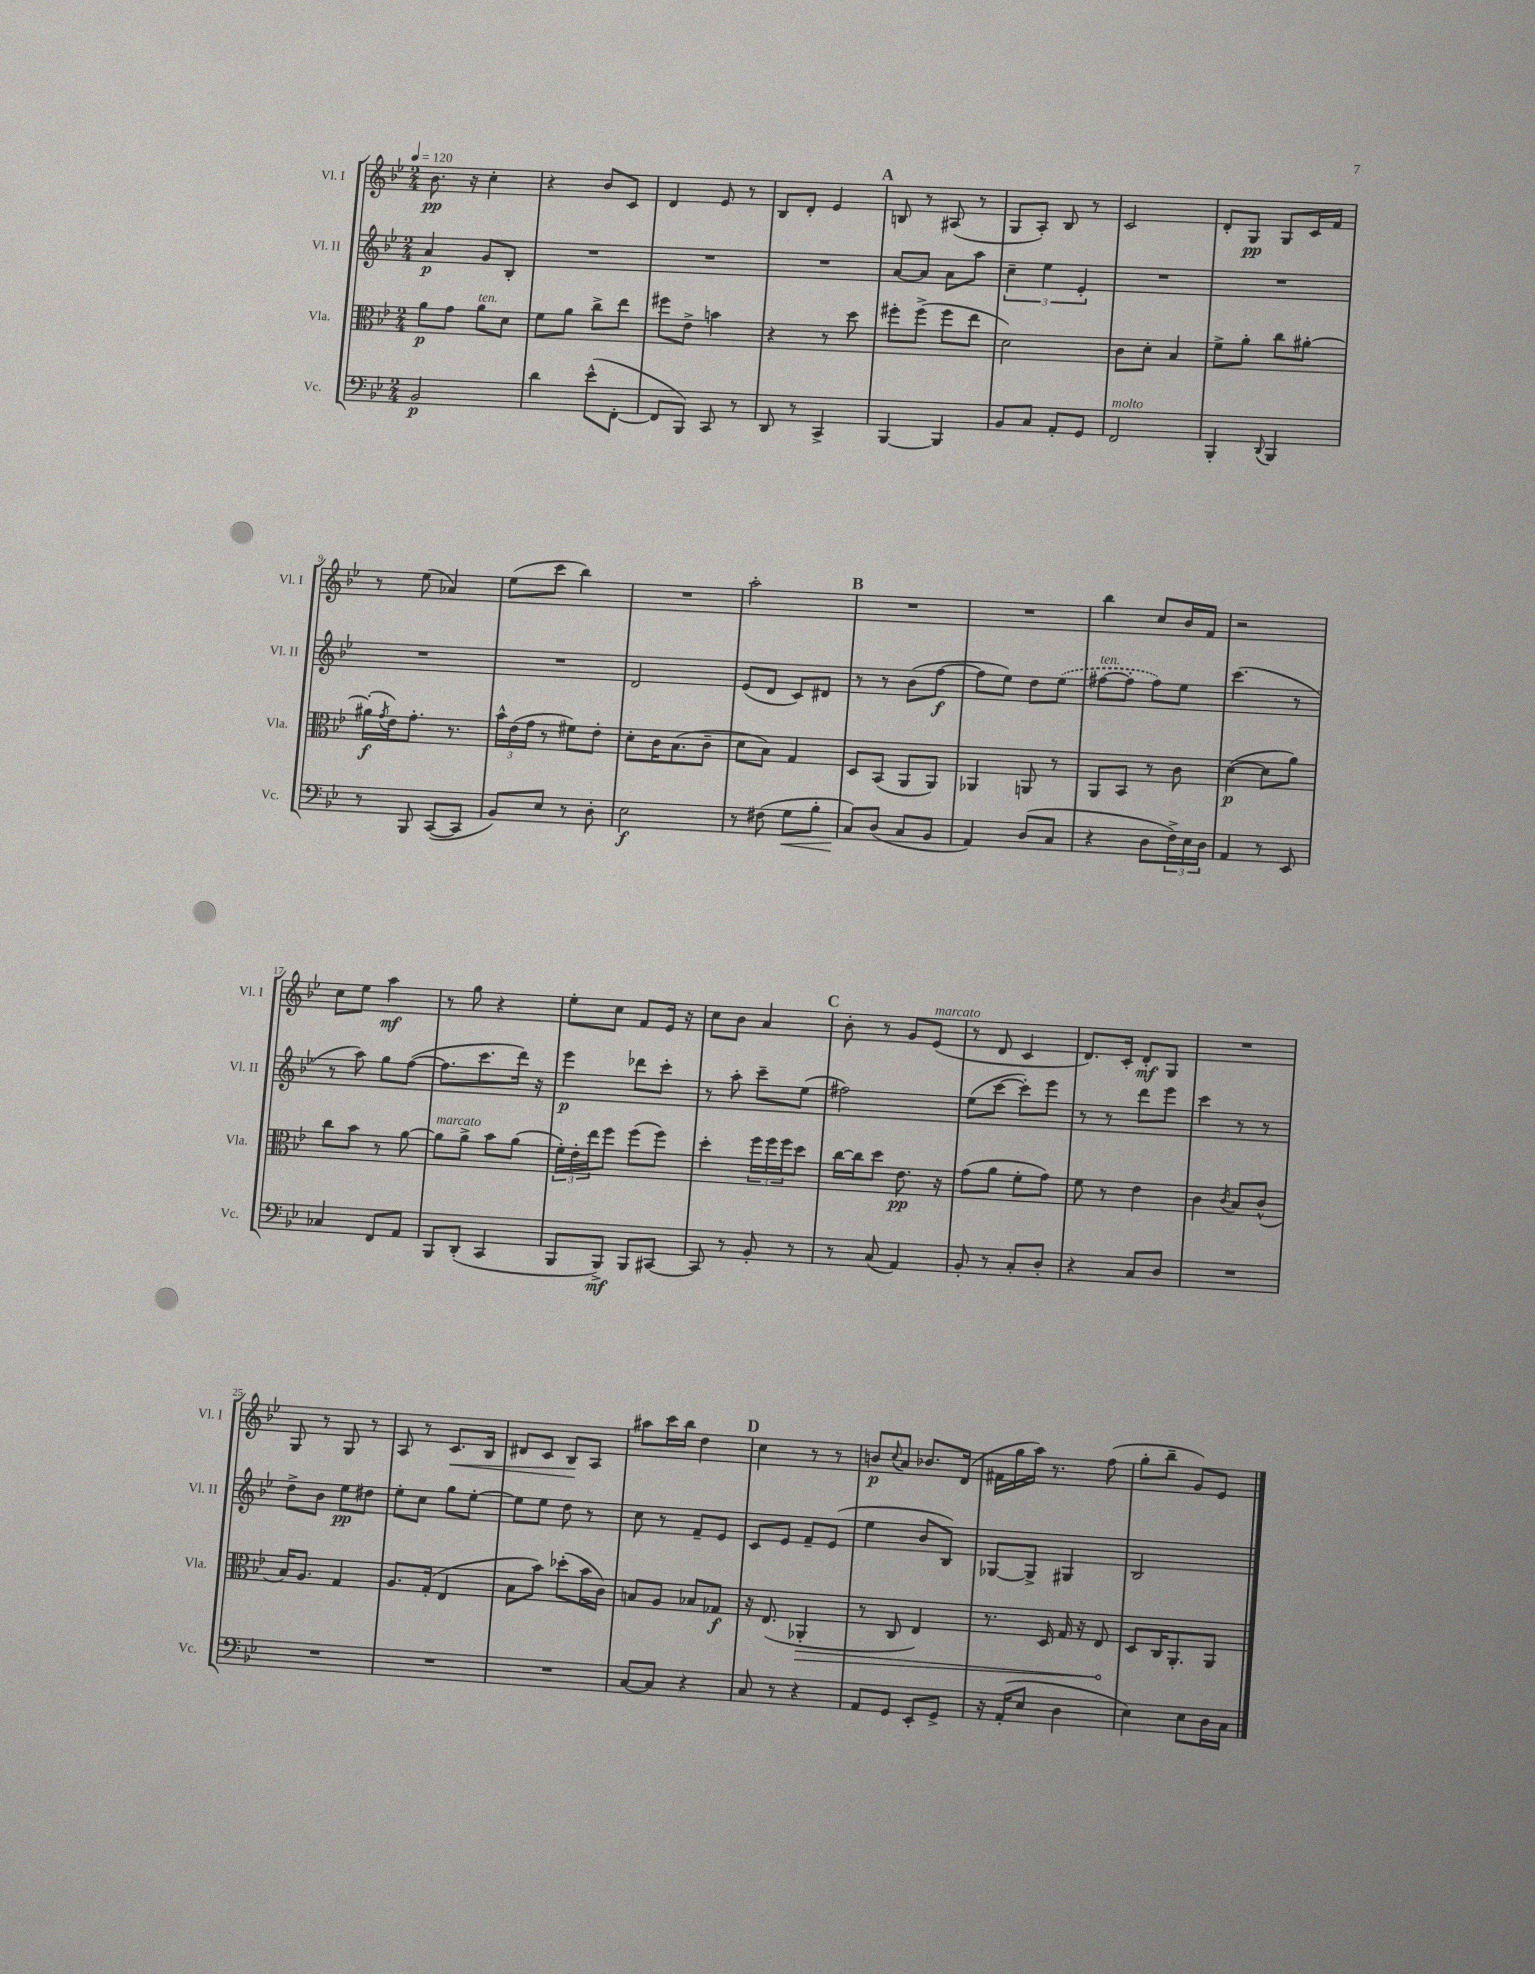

**kern	**kern	**kern	**kern
*staff4	*staff3	*staff2	*staff1
*clefF4	*clefC3	*clefG2	*clefG2
*k[b-e-]	*k[b-e-]	*k[b-e-]	*k[b-e-]
*M2/4	*M2/4	*M2/4	*M2/4
*MM120	*MM120	*MM120	*MM120
2BB-/	8a\L	4a/	8.b-\
.	8g\J	.	.
.	.	.	16r
.	8a\L	8g/L	4cc'\
.	8d\J	8B-'/J	.
=	=	=	=
4d\	8f\L	2r	4r
.	8a\J	.	.
(8e-^^\L	8cc^\L	.	8b-/L
[8FF'\J	8ee-\J	.	8c/J
=	=	=	=
8FF/]L	8ff#\L	2r	4d/
8BBB-/J)	8e-^\J	.	.
8CC/	4b\	.	8e-/
8r	.	.	8r
=	=	=	=
8DD/	4r	2r	8B-/L
8r	.	.	8d'/J
4CC^/	8r	.	4e-/
.	8dd\	.	.
=	=	=	=
[4BBB-/	8ff#'\L	[8a/L	8B/
.	(8ff#^\J	8a/]J	8r
4BBB-/]	8ff#\L	8a\L	(8A#/
.	8ee-\J	8aa\J	8r
=	=	=	=
8BB-/L	2d\)	6cc~\	8G/L
8C/J	.	.	8A'/J)
.	.	6ee-\	.
8AA'/L	.	.	8B-/
.	.	6e-'/	.
8GG/J	.	.	8r
=	=	=	=
2FF/	8c\L	2r	2c/
.	8d'\J	.	.
.	4B-/	.	.
=	=	=	=
4BBB-'/	8f^\L	2r	8d'/L
.	8a'\J	.	8G/J
8qqDD/	.	.	.
4BBB-/	8cc\L	.	8G/L
.	[8a#'\J	.	16c/L
.	.	.	16f/JJ
=	=	=	=
8r	(16a#'\]LL	2r	8r
.	8qg/	.	.
.	16e-\J)	.	.
8BBB-/	8.g'\J	.	(8ee-\
([8CC/L	.	.	4a-/)
.	8.r	.	.
8CC/]J	.	.	.
=	=	=	=
8BB-/L)	24b-^^\LL	2r	(8ee-\L
.	(24e-\	.	.
.	24g\JJ	.	.
8E-/J	8r	.	8ccc\J
8r	8f#\L)	.	4bb-\)
8D'\	8e-'\J	.	.
=	=	=	=
2E-\	8d'\L	2d/	2r
.	16c\K	.	.
.	(8.B-\	.	.
.	8c~\J	.	.
=	=	=	=
8r	8d\L	(8e-/L	2aa'\
(8F#\	8B-\J)	8d/J	.
8G\L	4G/	8c/L)	.
8B-'\J	.	8d#/J	.
=	=	=	=
8C/L)	8D/L	8r	2r
(8D/J	(8BB-/J	8r	.
8C/L	8AA/L	(8b-\L	.
8BB-/J	8AA/J)	[8ff\J	.
=	=	=	=
4AA/)	4AA-/	8ff\]L	2r
.	.	8ee-\J)	.
(8D/L	8AA/	8dd\L	.
8C/J	8r	(8ee-\J	.
=	=	=	=
4r	8AA/L	[8ff#\L	4bb-\
.	8BB-/J	8ff#'\]J	.
8D\L	8r	8ff#\L)	8cc/L
24F^\L)	8c\	8ee-\J	16b-/L
24E-\	.	.	.
.	.	.	16f/JJ
24D\JJ	.	.	.
=	=	=	=
4AA/	([4d\	(4.ccc\	2r
8r	8d\]L	.	.
8EE-/	8a\J)	8r	.
=	=	=	=
4C-/	8cc\L	8r	8cc\L
.	8b-\J	8aa\)	8ee-\J
8FF/L	8r	8gg\L	4aa\
8AA/J	[8a\	([8ff\J	.
=	=	=	=
8BBB-/L	8a\]L	8.ff\]L	8r
(8DD'/J	8a^\J	.	8gg\
.	.	8.ccc\	.
4CC/	8b-\L	.	4r
.	(8a\J	16ddd\Jk)	.
.	.	16r	.
=	=	=	=
8BBB-/L	24f'\LL)	4eee-\	8ee-'\L
.	24e-'\	.	.
.	24ee-\J	.	.
8BBB-^/J)	8ff\J	.	8cc\J
8BBB-/L	(8ff\L	8ddd-\L	8f/L
[8CC#/J	8ff\J)	8ccc'\J	16e-/Jk
.	.	.	16r
=	=	=	=
8CC#/]	4dd'\	8r	8cc\L
8r	.	8aa'\	8b-\J
8BB-'/	24ff\LL	8ccc~\L	4a/
.	24ff\	.	.
.	24ff\J	.	.
8r	8dd\J	(8ee-\J	.
=	=	=	=
8r	[16cc\LL	2ff#\)	8b-'\
.	16cc\]J	.	.
(8C/	8dd\J	.	8r
4AA/)	8.e-\	.	8g/L
.	.	.	(8e-/J
.	16r	.	.
=	=	=	=
8BB-'/	(8g\L	(8ee-\L	8r
8r	8a\J	[8ccc\J	8d/
8C'/L	8f'\L	8ccc'\]L)	4c/
8D'/J	8g\J)	8eee-\J	.
=	=	=	=
4r	8f\	8r	8.d/L)
.	8r	8r	.
.	.	.	16c'/Jk
8C/L	4e-\	8ddd\L	8d'/L
8D/J	.	8eee-\J	8G/J
=	=	=	=
2r	4c\	4ccc\	2r
.	8qc/	.	.
.	8B-/L	8r	.
.	(8c^^/J	8r	.
=	=	=	=
2r	16B-/LK)	8dd^\L	8G/
.	8.A/J	.	.
.	.	8b-\J	8r
.	4G/	8ee-\L	8G/
.	.	8dd#\J	8r
=	=	=	=
2r	8.A/L	8ee-'\L	8A/
.	.	8cc\J	8r
.	(16G'/Jk	.	.
.	4E-/	8gg\L	8.c/L
.	.	[8ee-'\J	.
.	.	.	16B-/Jk
=	=	=	=
2r	8B-\L	8ee-\]L	8d#/L
.	8b-\J)	8ee-\J	8c/J
.	(8dd-'\L	8dd\	8B-/L
.	16b-\L	8r	8A/J
.	16c\JJ)	.	.
=	=	=	=
[8C/L	8B/L	8cc\	8aa#\L
8C/]J	8A/J	8r	16ccc\L
.	.	.	16bb-\JJ
4r	8B-/L	8f~/L	4dd\
.	8G-/J	8e-/J	.
=	=	=	=
8C/	16r	8c/L	4cc\
.	(8.E-/	.	.
8r	.	8e-/J	.
4r	4AA-'/	8f~/L	8r
.	.	(8e-/J	8r
=	=	=	=
8AA/L	8r	4ee-\	8b/L
.	.	.	8qqcc/
8GG/J	8C/	.	8a/J
8EE-'/L	4E-/)	8b-/L	8.b-/L
8GG^/J	.	8B-/J)	.
.	.	.	(16d/Jk
=	=	=	=
16r	8.r	[8G-/L	16f#\LL
(16AA'/LK	.	.	16gg\
8E-/J	.	8G-^/]J	16aa\JJ)
.	16D/	.	8.r
4D\	16G/	4G#/	.
.	16r	.	.
.	8E-/	.	(8ff\
=	=	=	=
4E-\)	8D/L	2B-/	8gg'\L
.	16C/K	.	8bb-~\J
.	8.AA'/	.	.
8E-\L	.	.	8g/L)
16D\L	8AA/J	.	8e-/J
16C\JJ	.	.	.
==	==	==	==
*-	*-	*-	*-
